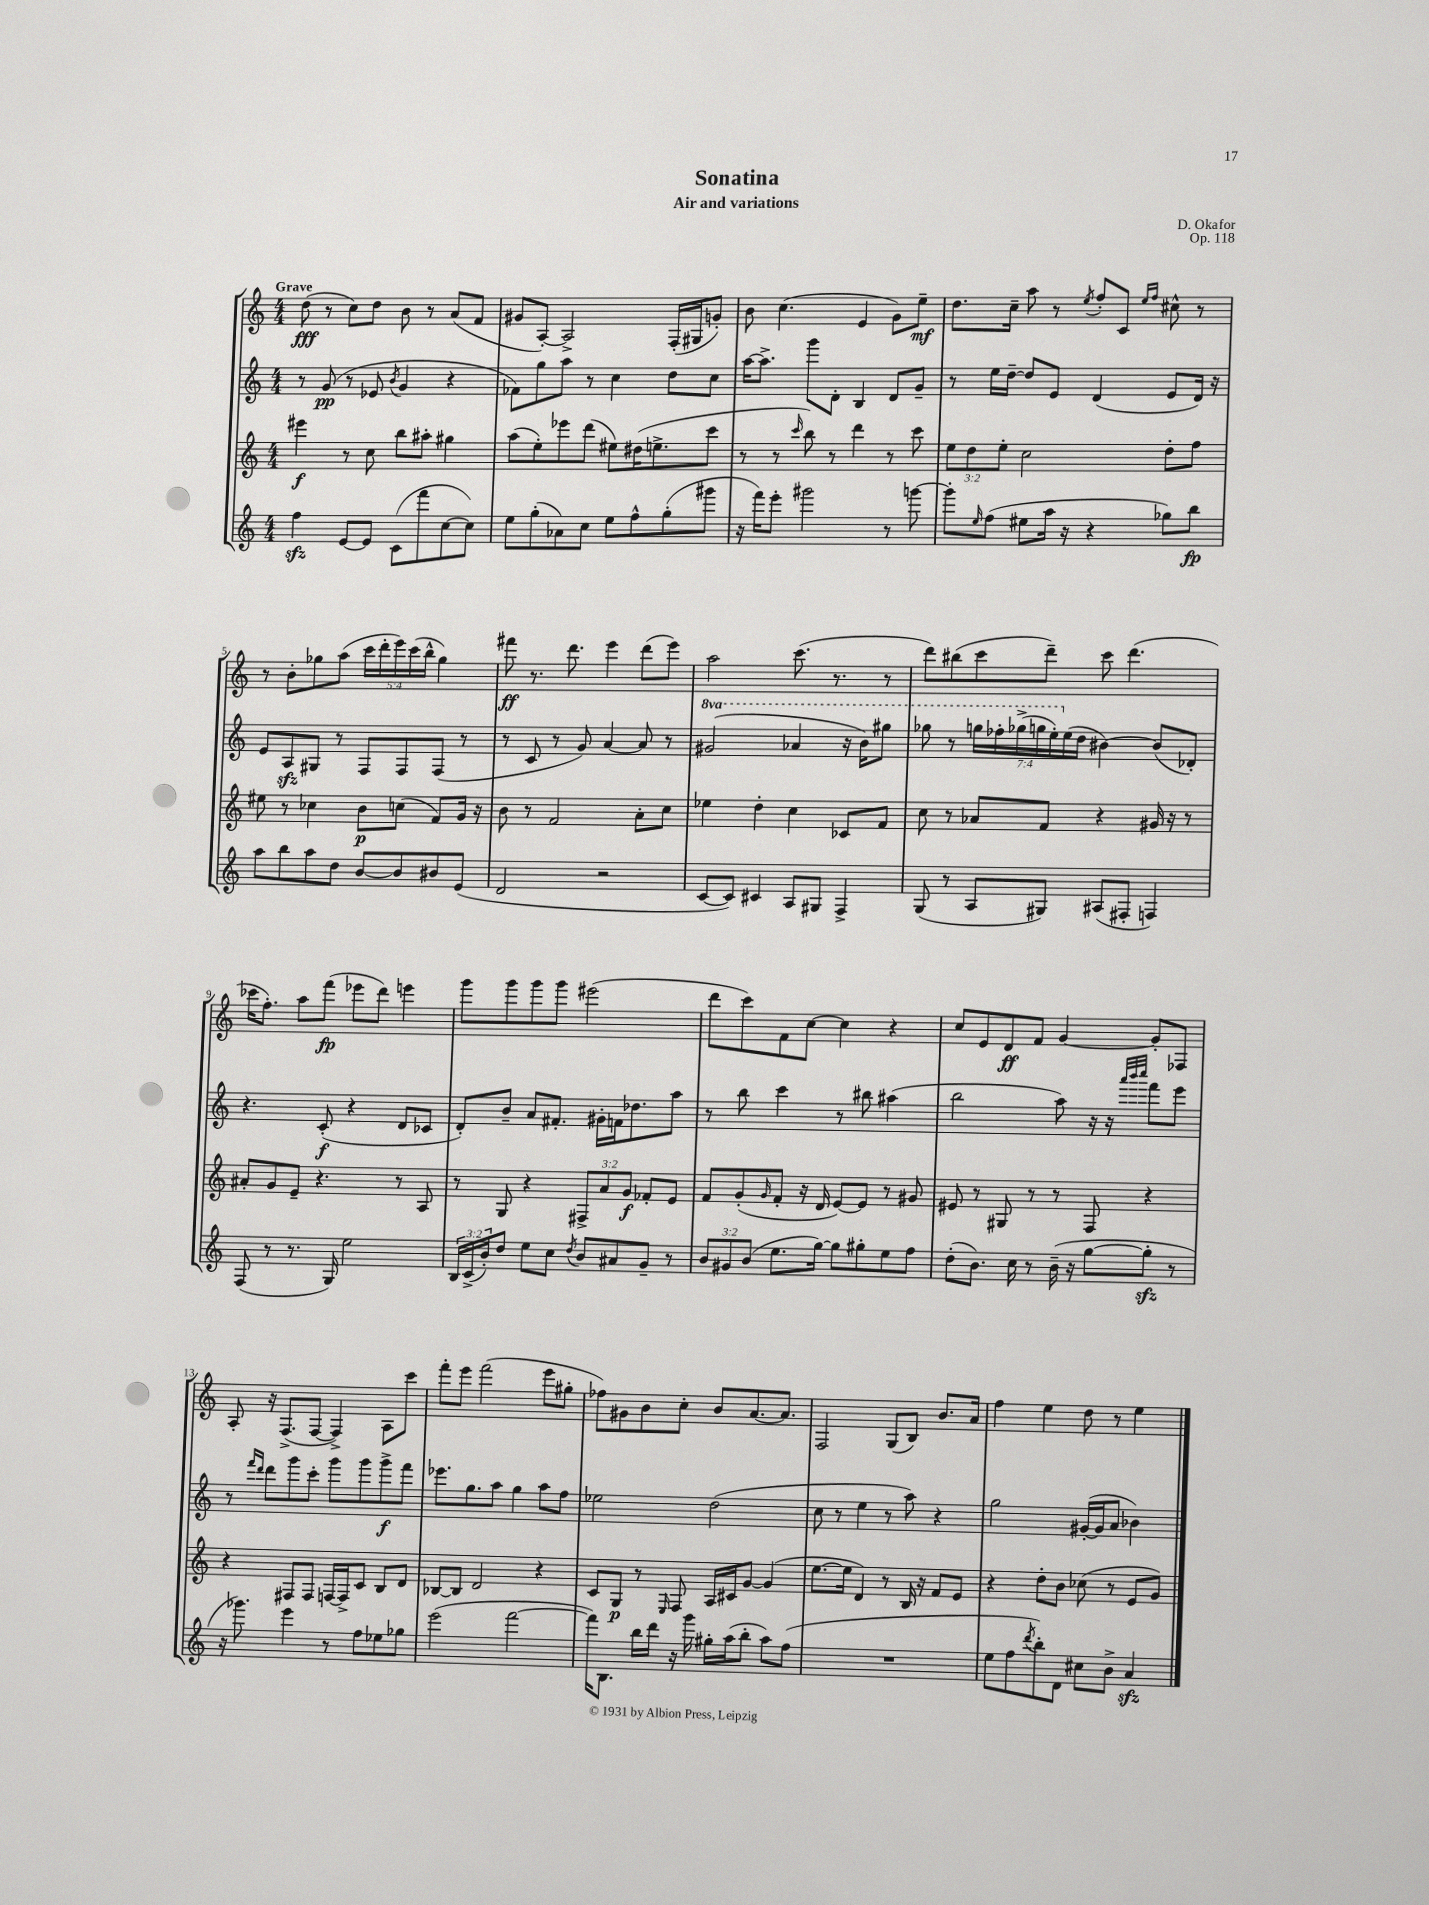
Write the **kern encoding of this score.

**kern	**kern	**kern	**kern
*staff4	*staff3	*staff2	*staff1
*clefG2	*clefG2	*clefG2	*clefG2
*k[]	*k[]	*k[]	*k[]
*M4/4	*M4/4	*M4/4	*M4/4
4ff	4eee#	8r	(8dd
.	.	(8g	8r
[8e	8r	8r	8cc)
8e]	8cc	8e-	8dd
.	.	8qb	.
(8c	8bb	4g	8b
8fff	8aa#'	.	8r
[8cc	4gg#	4r	(8a
8cc])	.	.	8f
=	=	=	=
8ee	(8aa	8f-)	8g#
(8gg'	8ee')	8gg	[8A')
8a-)	8eee-	8aa	2A^]
8cc	(8ddd	8r	.
8ee	8ee#)	4cc	.
8ff^^	(16dd#	.	.
.	8.ee^	.	.
(8gg'	.	8dd	(16F'
.	.	.	16G#
8ggg#	8ccc	8cc	8g')
=	=	=	=
16r	8r	[16aa	8b
16fff)	.	8.aa^]	.
8eee'	8r	.	(4.cc
.	16qqccc	.	.
2ggg#	8bb)	8ggg	.
.	8r	8d'	.
.	4ddd	4B	4e
8r	8r	8d	8g)
[8ggg	8ccc	8g~	8ee~
=	=	=	=
8ggg']	12ee	8r	8.dd
.	12dd	.	.
16qqee	.	.	.
(8ff	.	16ee	.
.	12ee'	.	.
.	.	[16dd~	16cc~
8ee#	2cc	8dd]	8aa
16aa	.	8e	8r
16r	.	.	.
.	.	.	8qee
4r	.	(4d	8ff'
.	.	.	8c
.	.	.	16qqee
.	.	.	16qqff
8gg-)	8dd'	8e	8cc#^^
8bb	8ff	16d)	8r
.	.	16r	.
=	=	=	=
8aa	8ee#	8e	8r
8bb	8r	8A	8b'
8aa	4cc-	8G#	8gg-
8dd	.	8r	(8aa
[8b	8b	8F	20ccc
.	.	.	20ddd'
.	.	.	20eee)
8b]	(8cc	8F	.
.	.	.	(20ccc
.	.	.	20bb^^
8b#	8f)	(8F	4gg-)
(8e	16g	8r	.
.	16r	.	.
=	=	=	=
2d	8b	8r	8fff#
.	8r	8c	8.r
.	2f	8r	.
.	.	.	8.ddd
.	.	8g)	.
2r	.	[4a	4eee
.	8a'	8a]	(8ddd
.	8cc	8r	8eee)
=	=	=	=
[8c	4ee-	(2gg#	2aa
8c])	.	.	.
4c#	4dd'	.	.
8A	4cc	4aa-	(8.ccc
8G#	.	.	.
.	.	.	8.r
4F^	8c-	16r	.
.	.	16bb)	.
.	8f	8ggg#	8r
=	=	=	=
(8G	8cc	8ggg-	8ddd)
8r	8r	8r	(8bb#
8A	8a-	28ggg	8ccc
.	.	28fff-'	.
.	.	(28ggg-^	.
.	.	28ggg	.
8G#)	8f	.	8ddd~)
.	.	28eee')	.
.	.	(28ee	.
.	.	28dd	.
(8A#	4r	[4b#)	8ccc
8F#'	.	.	(4.ddd
4F)	16g#	(8b#]	.
.	16r	.	.
.	8r	8d-')	.
=	=	=	=
(8F	8a#'	4.r	16ccc-
.	.	.	8.ff')
8r	8g	.	.
8.r	8e~	.	8aa
.	4.r	(8c'	(8fff
16G)	.	.	.
2ee	.	4r	8eee-
.	.	.	8ddd)
.	8r	8d	4eee
.	8A	8c-	.
=	=	=	=
24B	8r	8d')	8ggg
(24c^	.	.	.
24b')	.	.	.
8dd	8G	8b~	8ggg
8ee	4r	8a	8ggg
8cc	.	8.f#'	8ggg
8qdd	.	.	.
8b	12F#^	.	(2eee#
.	.	16g#'	.
.	12a	.	.
8a#	.	16f	.
.	12g	.	.
.	.	8.dd-	.
8g~	8f-'	.	.
8r	8e	8aa	.
=	=	=	=
12b	8f	8r	8ddd
12g#	.	.	.
.	(8g'	8bb	8ccc)
(12b	.	.	.
.	16qqg	.	.
8.ee	8f'	4ccc	8f
.	16r	.	[8cc
[16gg)	16d	.	.
8gg]	[8e)	8r	4cc]
8gg#'	8e]	8bb#	.
8ee	8r	(4aa#	4r
8ff	8g#	.	.
=	=	=	=
(8dd'	8e#	2bb	8cc
8.b)	8r	.	8e
.	8G#	.	8d
16cc	.	.	.
8r	8r	.	8f
(16b~	8r	8aa)	[4g
16r	.	.	.
[8gg	8F	16r	.
.	.	16r	.
.	.	32qqaaa	.
.	.	32qqbbb	.
.	.	32qqcccc	.
8gg']	4r	8fff	8g']
8r	.	8eee	8F-
=	=	=	=
16r	4r	8r	8A'
8.ggg-)	.	.	.
.	.	16qqfff	.
.	.	16qqddd	.
.	.	8ddd	16r
.	.	.	(8.F^
4eee	8F#	8ggg	.
.	8F#	8ccc'	[8F
8r	[16F	8ggg	4F^])
.	16F^]	.	.
8ff	8c	8ggg	.
8ee-	8B	8ggg^	8A
8gg-	8d	8fff	8ccc
=	=	=	=
(2eee	[8B-	8.eee-	8fff'
.	8B-]	.	8eee
.	.	8.gg	.
.	2d	.	(2fff
.	.	8aa	.
[2fff	.	4gg	.
.	4r	8aa	8eee
.	.	8ff	8gg#'
=	=	=	=
16fff])	8c	2ee-	8ff-)
8.B	.	.	.
.	8G	.	8g#
16bb	8r	.	8b
16ddd	.	.	.
.	16qqE	.	.
16r	8F	.	8cc'
16ggg	.	.	.
16gg#'	16A	(2dd	8b
(16aa	16c#	.	.
8bb'	[8g	.	[8.a
8aa)	(4g]	.	.
.	.	.	8.a]
(8ff	.	.	.
=	=	=	=
1r	[8.ee	8cc	2F
.	.	8r	.
.	16ee]	.	.
.	4d)	4ee	.
.	8r	8r	(8G
.	16B	8aa)	8B)
.	16r	.	.
.	8f	4r	8.b
.	8e	.	.
.	.	.	16a
=	=	=	=
8ee	4r	2gg	4ff
8ff	.	.	.
8qddd	.	.	.
8bb')	8dd'	.	4ee
8d	8b	.	.
8cc#	(8cc-	([16g#'	8dd
.	.	16g#]	.
8b^	8r	8a	8r
4a	8e	4b-)	4ee
.	8g)	.	.
==	==	==	==
*-	*-	*-	*-
